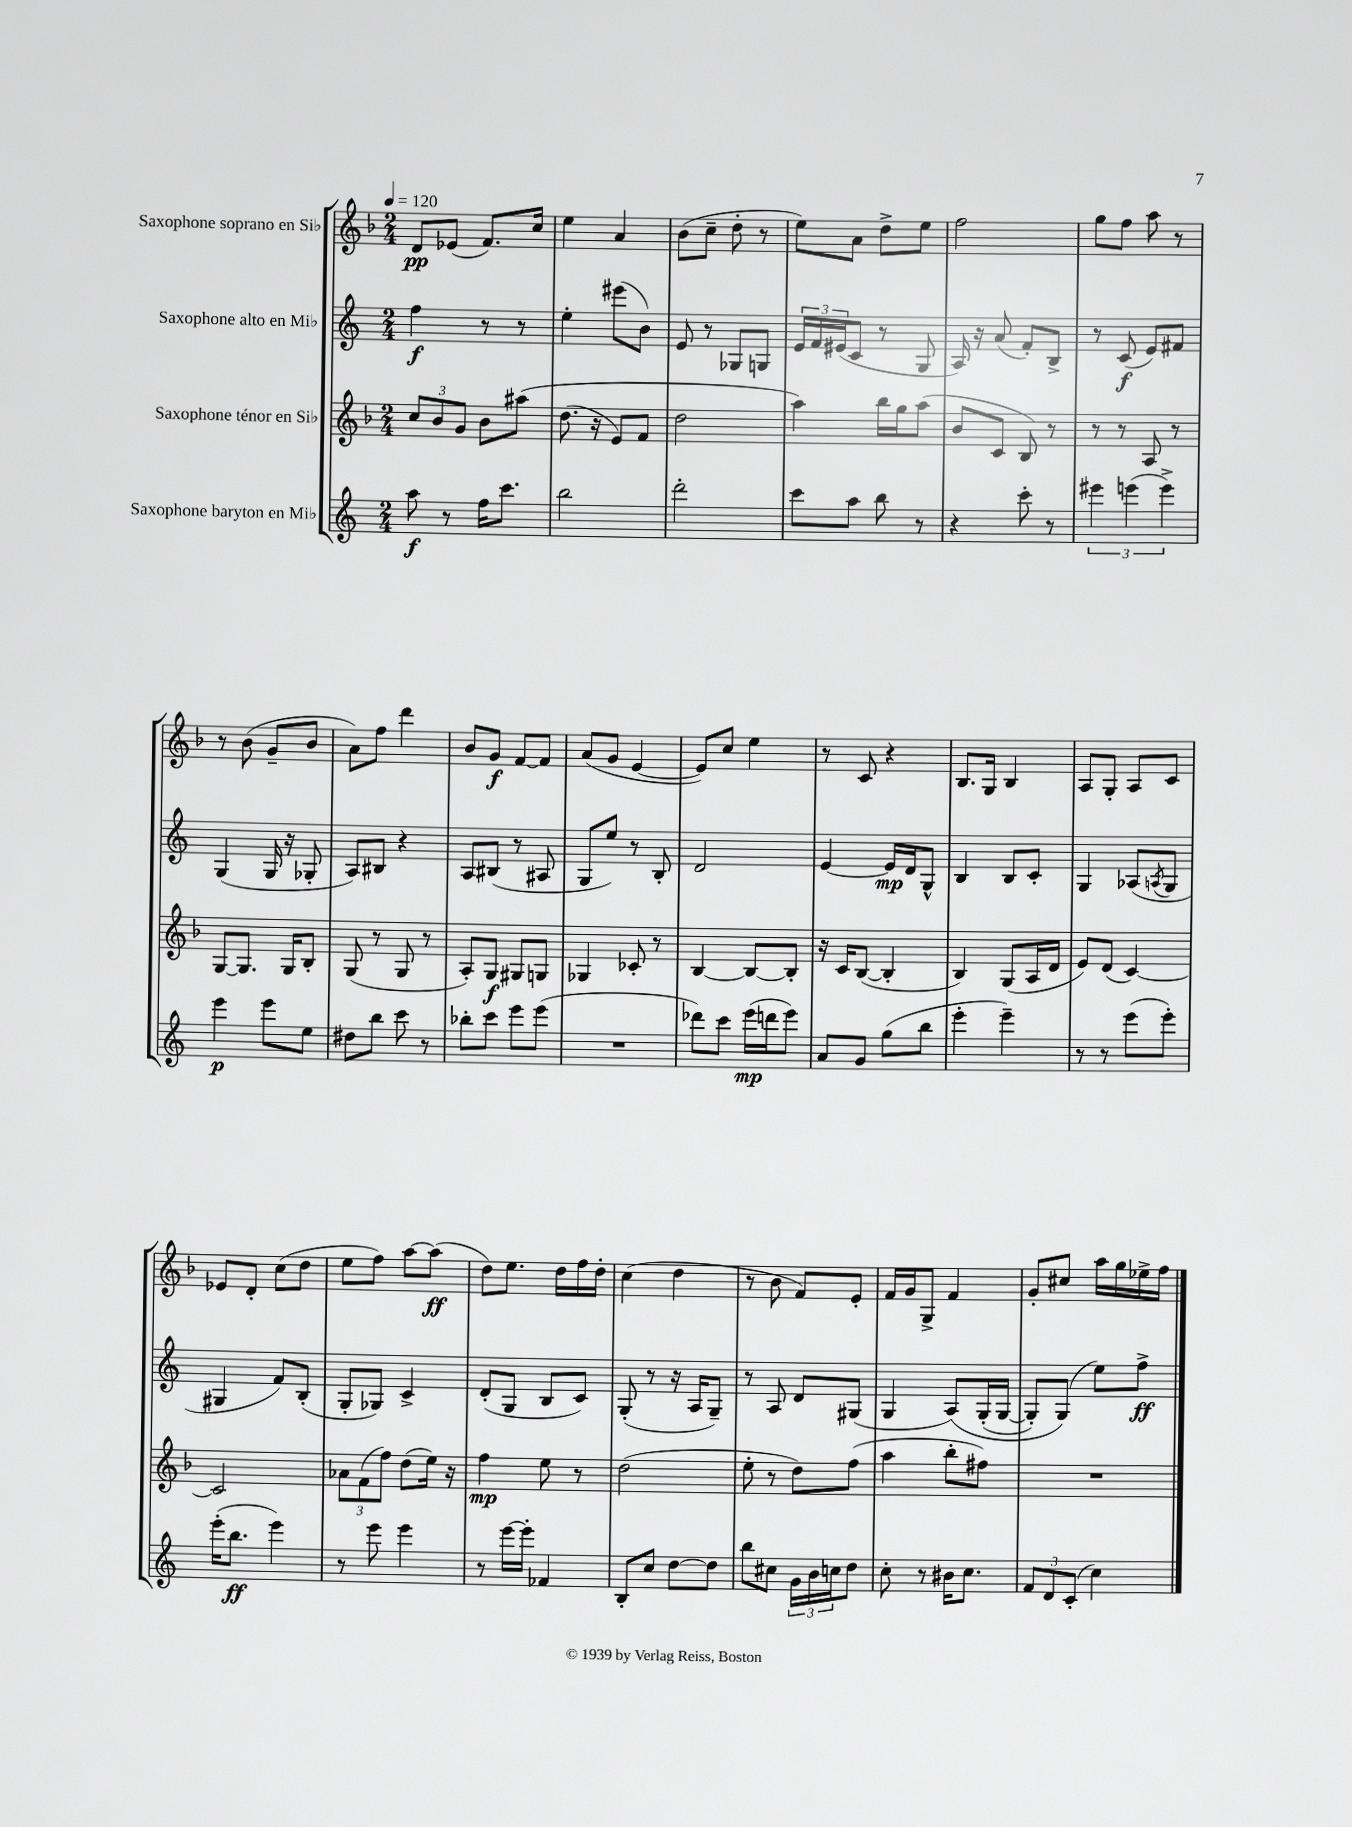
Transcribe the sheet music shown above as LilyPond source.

<<
\new StaffGroup <<
\new Staff = "s0" \with { instrumentName = "Saxophone soprano en Sib" } {
    \clef treble \key f \major \numericTimeSignature \time 2/4 \tempo 4 = 120
    d'8\pp ees'8( f'8.) c''16 |
    e''4 a'4 |
    bes'8( c''8-- d''8-. r8 |
    e''8) a'8 d''8-> e''8 |
    f''2 |
    g''8 f''8 a''8 r8 |
    r8 bes'8( g'8-- bes'8 |
    a'8) f''8 d'''4 |
    bes'8 g'8\f f'8~ f'8 |
    a'8( g'8 e'4~ |
    e'8) c''8 e''4 |
    r8 c'8 r4 |
    bes8. g16 bes4 |
    a8 g8-. a8 c'8 |
    ees'8 d'8-. c''8( d''8 |
    e''8 f''8) a''8~ a''8\ff( |
    d''8) e''8. d''16 f''16 d''16-. |
    c''4( d''4 |
    r8 bes'8 f'8) e'8-. |
    f'16 g'16 g8-> f'4 |
    g'8-. cis''8 a''16 g''16 ees''16-> f''16 \bar "|." |
}
\new Staff = "s1" \with { instrumentName = "Saxophone alto en Mib" } {
    \clef treble \key c \major \numericTimeSignature \time 2/4
    f''4\f r8 r8 |
    e''4-. eis'''8( b'8) |
    e'8 r8 ges8 g8 |
    \tuplet 3/2 { e'16 f'16 eis'16( } c'8 r8 g8 |
    a16) r16 a'8( f'8-.) b8-> |
    r8 c'8\f( e'8) fis'8 |
    g4( g16 r16 ges8-. |
    a8) bis8 r4 |
    a8 bis8( r8 ais8 |
    g8 e''8) r8 b8-. |
    d'2 |
    e'4~ e'16\mp d'16 g8-^ |
    b4 b8 c'8-. |
    g4 aes8( \acciaccatura { a8 } g8 |
    gis4 f'8) b8-.( |
    g8-. ges8) c'4-> |
    d'8-.( g8 b8 c'8) |
    g8-.( r8 r16 a16 g8--) |
    r8 a8 d'8 gis8( |
    g4 a8)\( g16-.( g16~ |
    g8-.) g8(\) e''8) f''8->\ff \bar "|." |
}
\new Staff = "s2" \with { instrumentName = "Saxophone ténor en Sib" } {
    \clef treble \key f \major \numericTimeSignature \time 2/4
    \tuplet 3/2 { c''8 bes'8 g'8 } bes'8 ais''8\( |
    d''8.( r16 e'8) f'8 |
    d''2 |
    a''4\) bes''16 g''16 a''8( |
    bes'8 c'8 bes8) r8 |
    r8 r8 a8 r8 |
    g8~ g8. g16 bes8-. |
    g8( r8 g8 r8 |
    a8-.) g8\f gis8 g8 |
    ges4 ces'8-. r8 |
    bes4~ bes8~ bes8-. |
    r16 c'16 bes8~( bes4-. |
    bes4) g8( a16 d'16 |
    e'8) d'8( c'4~) |
    c'2 |
    \tuplet 3/2 { aes'8 f'8( f''8) } d''8( e''16) r16 |
    f''4\mp e''8 r8 |
    d''2( |
    e''8-. r8 d''8) f''8( |
    a''4 bes''8-. fis''8) |
    R2 \bar "|." |
}
\new Staff = "s3" \with { instrumentName = "Saxophone baryton en Mib" } {
    \clef treble \key c \major \numericTimeSignature \time 2/4
    a''8\f r8 f''16 c'''8. |
    b''2 |
    d'''2-. |
    c'''8 a''8 b''8 r8 |
    r4 c'''8-. r8 |
    \tuplet 3/2 { eis'''4 e'''4( e'''4->) } |
    e'''4\p e'''8 e''8 |
    dis''8 b''8 c'''8 r8 |
    bes''8-. c'''8 e'''8 e'''8( |
    R2 |
    des'''8) c'''8 e'''16\mp( d'''16 e'''8) |
    a'8 g'8 g''8( b''8 |
    e'''4-. e'''4--) |
    r8 r8 e'''8( e'''8-.) |
    e'''16-.( b''8.\ff e'''4) |
    r8 e'''8 e'''4 |
    r8 e'''16~ e'''16-. fes'4 |
    b8-. c''8 d''8~ d''8 |
    b''8 cis''8 \tuplet 3/2 { g'16 b'16 c''16 } d''8 |
    c''8-. r8 bis'16 c''8. |
    \tuplet 3/2 { f'8 d'8 c'8-.( } c''4) \bar "|." |
}
>>
>>
\layout { \context { \Score \remove "Bar_number_engraver" } }
